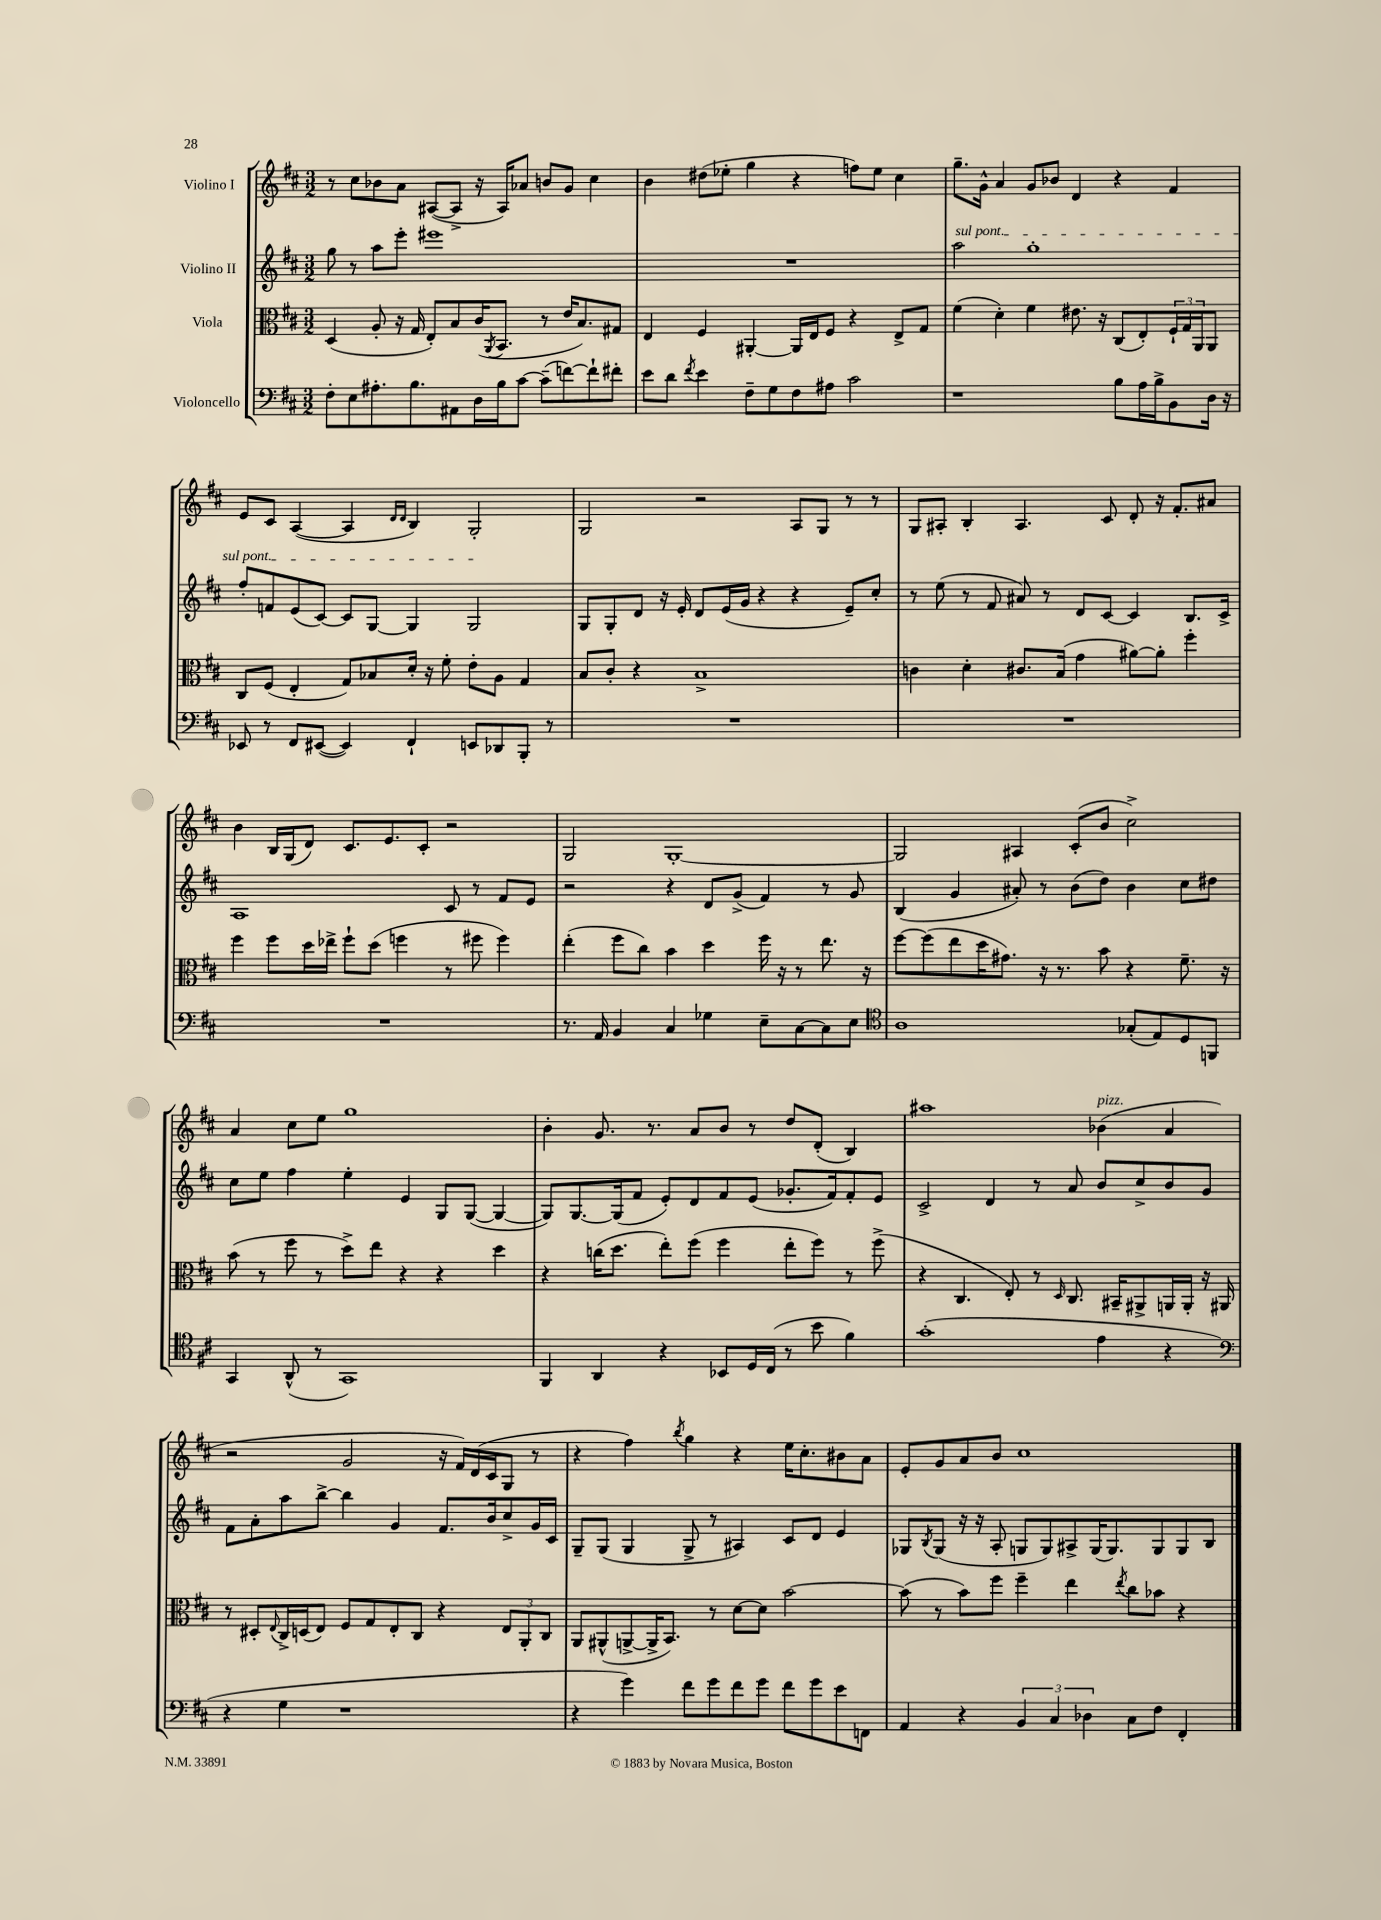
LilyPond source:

<<
\new StaffGroup <<
\new Staff = "s0" \with { instrumentName = "Violino I" } {
    \clef treble \key d \major \numericTimeSignature \time 3/2
    r8 cis''8 bes'8 a'8 ais8~( ais8-> r16 ais16) aes'8 b'8 g'8 cis''4 |
    b'4 dis''8( ees''8-. g''4 r4 f''8) ees''8 cis''4 |
    g''8.-- g'16-^ a'4 g'8 bes'8 d'4 r4 fis'4 |
    e'8 cis'8 a4~( a4 \grace { d'16 d'16 } b4) g2-. |
    g2 r2 a8 g8 r8 r8 |
    g8 ais8-. b4-. ais4. cis'8 d'8-. r16 fis'8.-. ais'8 |
    b'4 b16 g16( d'8) cis'8. e'8. cis'8-. r2 |
    g2 g1~-. |
    g2 ais4 cis'8-.( b'8 cis''2->) |
    a'4 cis''8 e''8 g''1 |
    b'4-. g'8. r8. a'8 b'8 r8 d''8 d'8-.( b4) |
    ais''1 bes'4^\markup { \italic "pizz." }( a'4 |
    r2 g'2 r16 fis'16) d'16( cis'16 g8 r8 |
    r4 fis''4) \acciaccatura { b''8 } g''4 r4 e''16 cis''8.-. bis'8 a'8 |
    e'8-. g'8 a'8 b'8 cis''1 \bar "|." |
}
\new Staff = "s1" \with { instrumentName = "Violino II" } {
    \clef treble \key d \major \numericTimeSignature \time 3/2
    g''8 r8 a''8 e'''8-. eis'''1 |
    R1. |
    \once \override TextSpanner.bound-details.left.text = \markup { \italic "sul pont." } a''2\startTextSpan g''1-. |
    fis''8-. f'8 e'8( cis'8~) cis'8 g8~ g4 g2\stopTextSpan |
    g8 g8-. d'8 r16 e'16-. d'8 e'16( g'16 r4 r4 e'8--) cis''8-. |
    r8 e''8( r8 fis'8 ais'8) r8 d'8 cis'8~ cis'4 b8. cis'16-> |
    a1 cis'8 r8 fis'8 e'8 |
    r2 r4 d'8 g'8->( fis'4) r8 g'8 |
    b4( g'4 ais'8-.) r8 b'8( d''8) b'4 cis''8 dis''8 |
    cis''8 e''8 fis''4 e''4-. e'4 g8 g8~( g4~ |
    g8) g8.~ g16( fis'8 e'8-.) d'8 fis'8 e'8( ges'8.-. fis'16) fis'8-. e'8 |
    cis'2-> d'4 r8 a'8 b'8 cis''8-> b'8 g'8 |
    fis'8 a'8-. a''8 b''8~-> b''4 g'4 fis'8. b'16 cis''8-> g'16 cis'16 |
    g8-- g8( g4 g8-> r8 ais4) cis'8 d'8 e'4 |
    ges8 \acciaccatura { b8 } ges8( r16 r16 a8-. g8 g8) ais8-> g16( g8.) g8 g8 b8 \bar "|." |
}
\new Staff = "s2" \with { instrumentName = "Viola" } {
    \clef alto \key d \major \numericTimeSignature \time 3/2
    d4( a8-. r16 g16 e8-.) b8 cis'16( \acciaccatura { a,8 } b,8. r8 e'16 b8.) gis8 |
    e4 fis4 ais,4~-. ais,16 e16 fis8 r4 e8-> g8 |
    fis'4( d'4-.) fis'4 eis'8. r16 cis8( e8-.) \tuplet 3/2 { fis16-! g16 a,16 } a,8 |
    cis8 fis8( e4-. g8) bes8 d'16-. r16 fis'8-. e'8-. a8 g4 |
    b8 cis'8-. r4 b1-> |
    c'4 d'4-. cis'8. b16( g'4 ais'8~) ais'8-. fis''4-. |
    fis''4 fis''8 d''16 ees''16-> fis''8-! d''8( f''4 r8 fis''8 fis''4) |
    e''4-.( fis''8 cis''8) b'4 d''4 fis''16 r16 r8 e''8. r16 |
    fis''8~ fis''8( e''8 d''16 gis'8.) r16 r8. b'8 r4 fis'8.-- r16 |
    b'8( r8 fis''8 r8 d''8->) e''8 r4 r4 d''4 |
    r4 c''16( d''8. e''8-.) fis''8( fis''4 e''8-. fis''8) r8 fis''8->( |
    r4 cis4. e8-.) r8 \grace { d16 } cis8. bis,16-- ais,8-> a,16 a,16-. r16 ais,16 |
    r8 dis8-. \appoggiatura { e8 } cis16-> d16( e8) fis8 g8 e8-. cis8 r4 \tuplet 3/2 { e8 a,8-. cis8 } |
    a,8 ais,8-^( a,8~-> a,16-> b,8.) r8 d'8~ d'8 b'2~ |
    b'8( r8 b'8) fis''8 fis''4-- e''4 \acciaccatura { e''8 } cis''8 bes'8 r4 \bar "|." |
}
\new Staff = "s3" \with { instrumentName = "Violoncello" } {
    \clef bass \key d \major \numericTimeSignature \time 3/2
    fis8-. e8 ais8.-. b8. ais,8 d16 b16 cis'8~ cis'8--( f'8~) f'8-! fis'8-. |
    e'8 d'8 \acciaccatura { fis'8 } e'4 fis8-- g8 fis8 ais8 cis'2 |
    r1 b8 a16 b16-> b,8 d16 r16 |
    ees,8 r8 fis,8 eis,8~( eis,4) fis,4-! e,8 des,8 b,,8-. r8 |
    R1. |
    R1. |
    R1. |
    r8. a,16 b,4 cis4 ges4 e8-- cis8~ cis8 e8 |
    \clef tenor a1 ges8-.( e8) d8 f,8 |
    g,4 a,8-^( r8 g,1) |
    fis,4 a,4 r4 bes,8 d16 cis16( r8 b'8 fis'4) |
    g'1-.( e'4 r4 |
    \clef bass r4 g4 r1 |
    r4 g'4) fis'8 g'8 fis'8 g'8 fis'8 g'8 e'8 f,8 |
    a,4 r4 \tuplet 3/2 { b,4 cis4 des4 } cis8 fis8 fis,4-. \bar "|." |
}
>>
>>
\layout { \context { \Score \remove "Bar_number_engraver" } }
